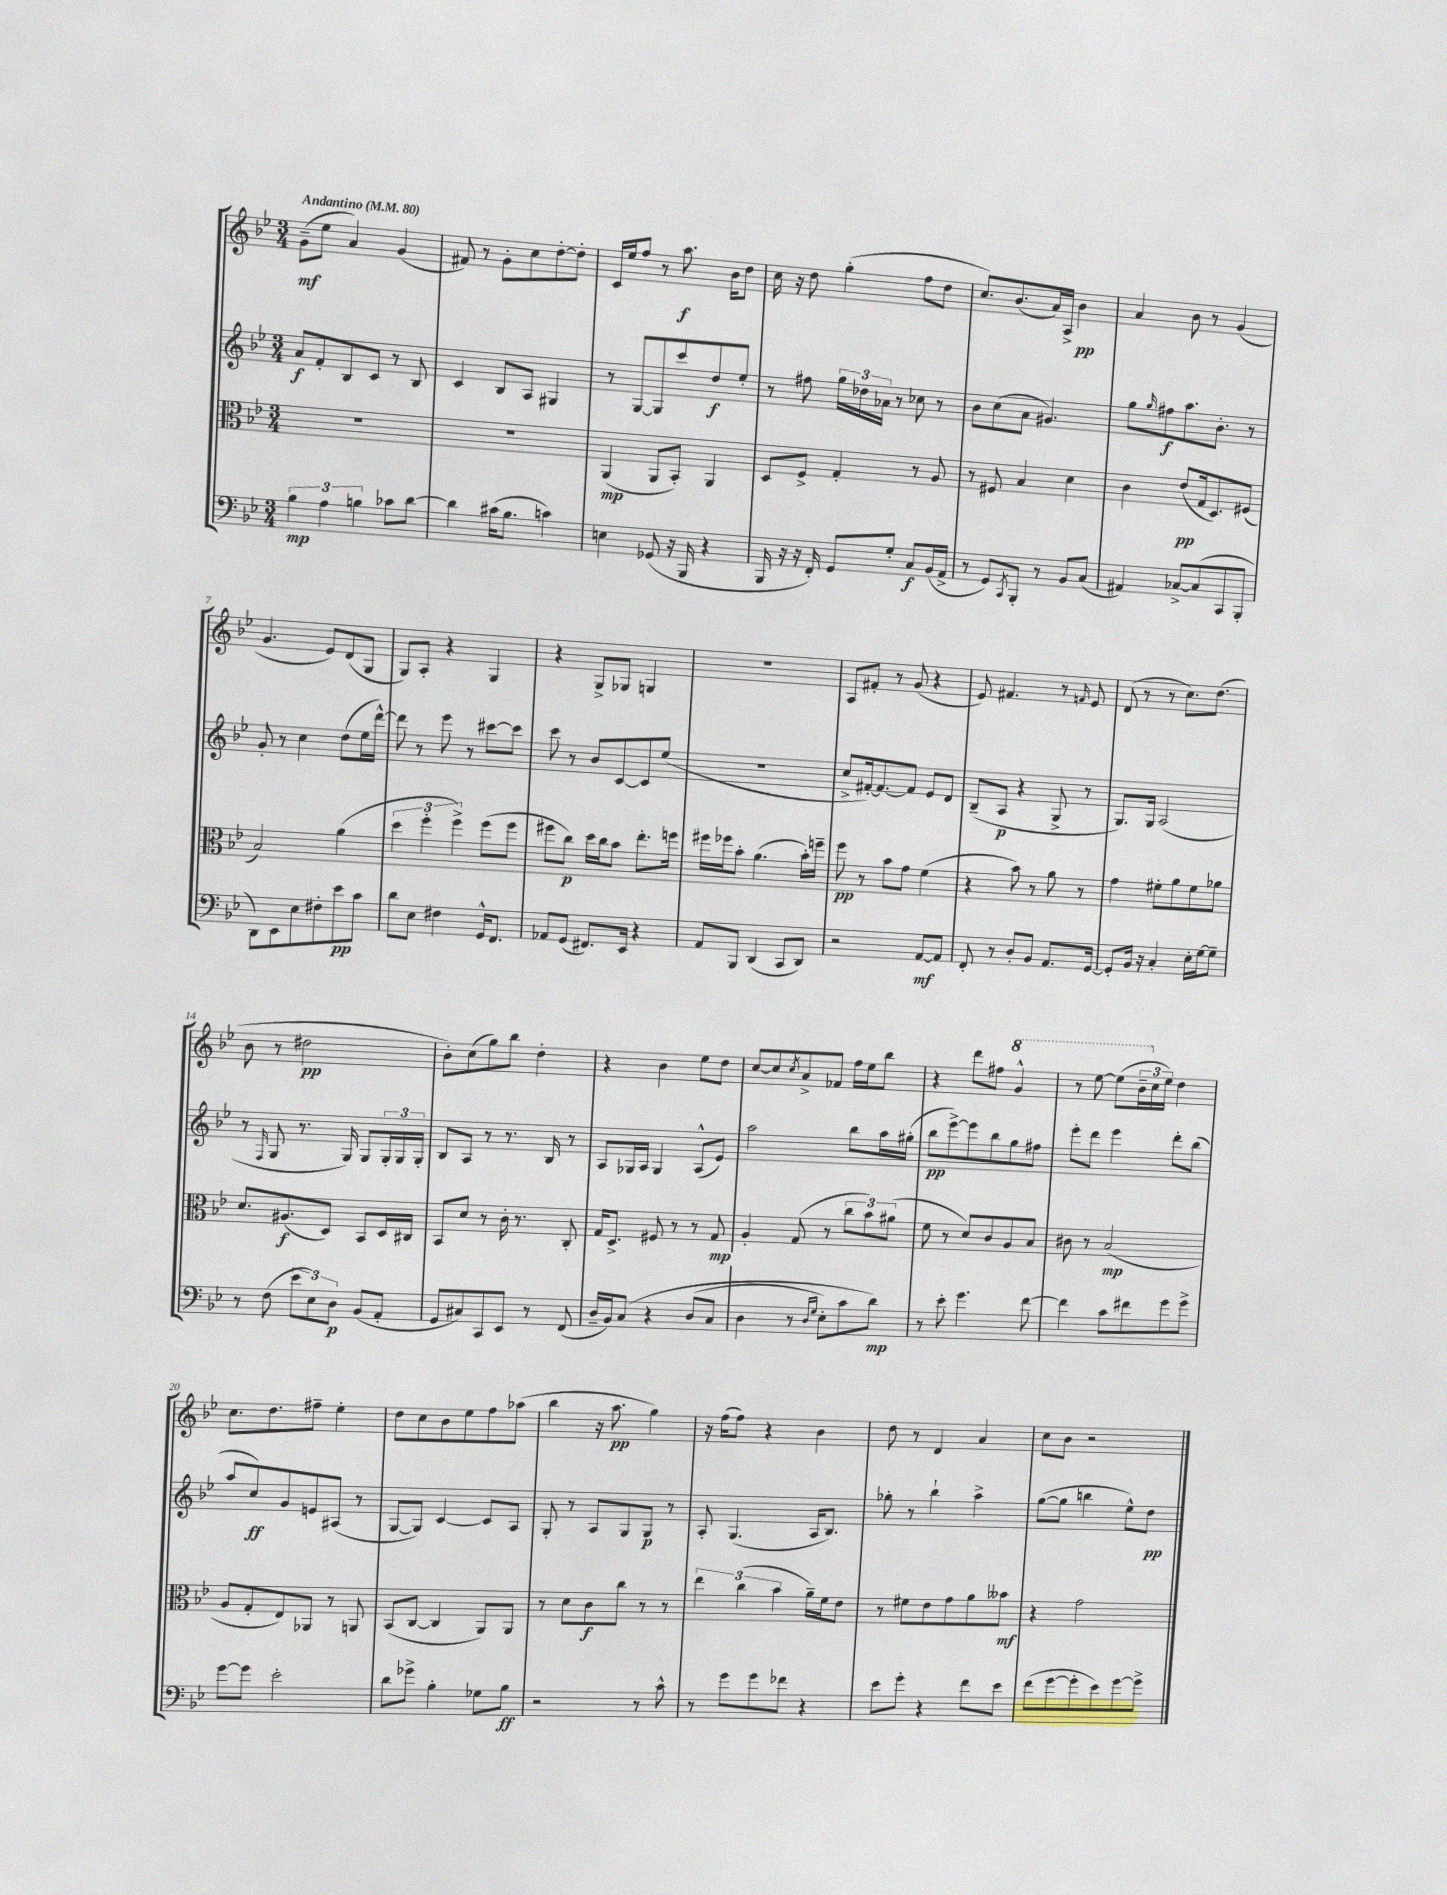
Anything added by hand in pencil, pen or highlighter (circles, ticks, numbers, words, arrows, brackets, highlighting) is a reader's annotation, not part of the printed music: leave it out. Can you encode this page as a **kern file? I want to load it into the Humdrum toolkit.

**kern	**dynam	**kern	**dynam	**kern	**dynam	**kern	**dynam
*part4	*part4	*part3	*part3	*part2	*part2	*part1	*part1
*staff4	*staff4	*staff3	*staff3	*staff2	*staff2	*staff1	*staff1
*clefF4	*	*clefC3	*	*clefG2	*	*clefG2	*
*k[b-e-]	*	*k[b-e-]	*	*k[b-e-]	*	*k[b-e-]	*
*M3/4	*	*M3/4	*	*M3/4	*	*M3/4	*
*MM80	*	*MM80	*	*MM80	*	*MM80	*
=1	=1	=1	=1	=1	=1	=1	=1
!	!	!	!	!	!	!LO:TX:a:B:t=Andantino	!
6B-\	mp	2.r	.	8a/L	f	(8g~\L	mf
.	.	.	.	8f'/	.	8ee-\J	.
6A\	.	.	.	.	.	.	.
.	.	.	.	8B-/	.	4a/)	.
6Bn\	.	.	.	.	.	.	.
.	.	.	.	8c/J	.	.	.
8c-X\L	.	.	.	8r	.	(4g/	.
[8d\J	.	.	.	8B-/	.	.	.
=2	=2	=2	=2	=2	=2	=2	=2
4d\]	.	2.r	.	4c/	.	8f#X/)	.
.	.	.	.	.	.	8r	.
(16c#X\KL	.	.	.	8B-/L	.	8g'\L	.
8.B-\J	.	.	.	.	.	.	.
.	.	.	.	8A/J	.	8cc\	.
4cn\)	.	.	.	4G#X/	.	[8dd'\	.
.	.	.	.	.	.	8dd'\J]	.
=3	=3	=3	=3	=3	=3	=3	=3
4En\	.	(4AA/	mp	8r	.	16c/LL	.
.	.	.	.	.	.	16ee-/J	.
.	.	.	.	[8G/L	.	8ff/J	.
(8GG-X/	.	8AA/L	.	8G/]	.	8r	.
16r	.	8BB-'/J)	.	8ccc/	.	8.aa\	f
16BBB-/	.	.	.	.	.	.	.
4r	.	4AA/	.	8dd/	f	.	.
.	.	.	.	.	.	16b-\KL	.
.	.	.	.	8ee-'/J	.	8dd\J	.
=4	=4	=4	=4	=4	=4	=4	=4
16BBB-/	.	8D/L	.	8r	.	16cc\	.
16r	.	.	.	.	.	16r	.
16r	.	8F^/J	.	8ff#X\	.	8dd\	.
16FF'/)	.	.	.	.	.	.	.
8GG/L	.	4G'/	.	24gg\LL	.	(4gg'\	.
.	.	.	.	24dd-X\	.	.	.
.	.	.	.	24a-X\JJ	.	.	.
8G'/J	.	.	.	8r	.	.	.
8C/L	f	8r	.	8cc-X\	.	8ff\L	.
(16BB-/L	.	8A/	.	8r	.	8dd\J	.
16AA^/JJ	.	.	.	.	.	.	.
=5	=5	=5	=5	=5	=5	=5	=5
8r	.	8r	.	8b-\L	.	8.cc/L)	.
8GG/L)	.	8F#X/	.	(8cc\	.	.	.
.	.	.	.	.	.	(8.b-/	.
8qCC/	.	.	.	.	.	.	.
8BBB-'/J	.	4B-/	.	8a\J	.	.	.
8r	.	.	.	4.g#X/)	.	16a/L)	.
.	.	.	.	.	.	16A^/JJ	.
8BB-/L	.	4d\	.	.	.	4b-\	pp
(8C/J	.	.	.	.	.	.	.
=6	=6	=6	=6	=6	=6	=6	=6
4AA#X/)	.	4c\	.	8gg\L	.	4a/	.
.	.	.	.	16qqgg/	.	.	.
.	.	.	.	8ff#X\	f	.	.
[8C-X^/L	.	(8e-/L	pp	8.aa\	.	8b-\	.
(8C-/]	.	16G/k	.	.	.	8r	.
.	.	8.D/)	.	8.b-'\J	.	.	.
8CC/	.	.	.	.	.	(4g/	.
8BBB-'/J	.	(8F#X/J	.	8r	.	.	.
!!LO:LB:g=z
=7	=7	=7	=7	=7	=7	=7	=7
8DD\L)	.	2B-/)	.	8g'/	.	4.g/	.
8EE-\	.	.	.	8r	.	.	.
8E-\	.	.	.	4cc\	.	.	.
8F#X'\	.	.	.	.	.	8e-/L)	.
8e-\	pp	(4a\	.	(8dd\L	.	(8d/	.
8c\J	.	.	.	16ee-\L	.	8G/J	.
.	.	.	.	[16ddd^^\JJ)	.	.	.
=8	=8	=8	=8	=8	=8	=8	=8
8d\L	.	6dd\	.	8ddd\]	.	8G/L)	.
8E-\J	.	.	.	8r	.	8A'/J	.
.	.	6ff'\	.	.	.	.	.
4F#X\	.	.	.	8eee-\	.	4r	.
.	.	6ff^\)	.	.	.	.	.
.	.	.	.	8r	.	.	.
16GG^^/KL	.	(8ff\L	.	[8ccc#X\L	.	4G/	.
8.FF/J	.	.	.	.	.	.	.
.	.	8ff\J	.	8ccc#\J]	.	.	.
=9	=9	=9	=9	=9	=9	=9	=9
8AA-X/L	.	8ff#X\L	.	8ccc\	.	4r	.
(8GG/J	.	8cc\J)	p	8r	.	.	.
8.FF#X/L)	.	16dd\LL	.	8b-/L	.	8G^/L	.
.	.	16cc\J	.	.	.	.	.
.	.	8b-\J	.	[8c/	.	8G-X/J	.
16EE-/Jk	.	.	.	.	.	.	.
4r	.	8.ee-'\L	.	8c/]	.	4Gn/	.
.	.	.	.	(8ee-/J	.	.	.
.	.	16ffn\Jk	.	.	.	.	.
=10	=10	=10	=10	=10	=10	=10	=10
8AA/L	.	16ff#X\LL	.	2.r	.	2.r	.
.	.	16ff-X\J	.	.	.	.	.
8BBB-/J	.	8b-'\J	.	.	.	.	.
(4DD/	.	(4.a\	.	.	.	.	.
8CC/L	.	.	.	.	.	.	.
8DD/J)	.	16b-'\LL)	.	.	.	.	.
.	.	16ffn~\JJ	.	.	.	.	.
=11	=11	=11	=11	=11	=11	=11	=11
2r	.	8ff\	pp	8cc^/L	.	8A/L	.
.	.	8r	.	[16f#X'/k)	.	8f#X'/J	.
.	.	.	.	8.f#/_	.	.	.
.	.	8b-\L	.	.	.	8r	.
.	.	8g\J	.	8f#/J]	.	(8g/	.
[8AA/L	mf	(4f\	.	8e-/L	.	4r	.
8AA/J]	.	.	.	8d/J	.	.	.
=12	=12	=12	=12	=12	=12	=12	=12
8FF'/	.	4r	.	(8B-~/L	.	8e-/)	.
8r	.	.	.	8A/J	p	4.f#X/	.
8D'/L	.	8b-\)	.	4r	.	.	.
8BB-/J	.	8r	.	.	.	.	.
8.AA/L	.	8a\	.	8G^/	.	8r	.
.	.	.	.	.	.	16qqfn/	.
.	.	8r	.	8r	.	8e-/	.
[16GG/Jk	.	.	.	.	.	.	.
=13	=13	=13	=13	=13	=13	=13	=13
8GG'/L]	.	4g\	.	8.G/L)	.	(8d/	.
16BB-/Jk	.	.	.	.	.	8r	.
16r	.	.	.	16G/Jk	.	.	.
4C'/	.	8f#X'\L	.	(2A/	.	8r	.
.	.	8a\	.	.	.	8.cc\L)	.
16E-'\LL	.	8f#\	.	.	.	.	.
[16G\J	.	.	.	.	.	(8.dd\J	.
8G~\J]	.	8a-X\J	.	.	.	.	.
!!LO:LB:g=z
=14	=14	=14	=14	=14	=14	=14	=14
8r	.	8.d/L	.	8r	.	8b-\	.
.	.	.	.	16qqF/	.	.	.
(8F\	.	.	.	8G/	.	8r	.
.	.	(8.A#X/	f	.	.	.	.
12e-\L	.	.	.	8.r	.	2dd#X\	pp
12E-\)	.	.	.	.	.	.	.
.	.	8D/J)	.	.	.	.	.
12D\J	p	.	.	.	.	.	.
.	.	.	.	16G/)	.	.	.
(8BB-/L	.	8BB-/L	.	8G/L	.	.	.
8AA'/J	.	16D/L	.	24G'/L	.	.	.
.	.	.	.	24G/	.	.	.
.	.	16C#X/JJ	.	.	.	.	.
.	.	.	.	24G'/JJ	.	.	.
=15	=15	=15	=15	=15	=15	=15	=15
8GG/L	.	8BB-/L	.	8B-/L	.	8b-'\L)	.
8C#X/)	.	8d/J	.	8A/J	.	(8cc\	.
8CC/	.	8r	.	8r	.	8gg\)	.
8EE-/J	.	16c'\	.	8.r	.	8bb-\J	.
.	.	8.r	.	.	.	.	.
8r	.	.	.	.	.	4dd'\	.
.	.	.	.	16B-/	.	.	.
(8FF/	.	8C'/	.	8r	.	.	.
=16	=16	=16	=16	=16	=16	=16	=16
16D~/LL	.	16G/KL	.	8A/L	.	4r	.
16BB-/J)	.	8.D^/J	.	.	.	.	.
(8C/J	.	.	.	16G-X/L	.	.	.
.	.	.	.	16A/JJ	.	.	.
4r	.	8F#X/	.	4G-/	.	4b-\	.
.	.	8r	.	.	.	.	.
(8D/L	.	8r	.	(8A^^/L	.	8ee-\L	.
8C/J	.	8G/	mp	8e-/J)	.	8dd\J	.
=17	=17	=17	=17	=17	=17	=17	=17
4D\	.	4A'/	.	2aa\	.	[8cc/L	.
.	.	.	.	.	.	8cc/]	.
.	.	.	.	.	.	8qcc/	.
8r	.	(8G/	.	.	.	8a^/	.
16qqD/LL	.	.	.	.	.	.	.
16qqG/JJ	.	.	.	.	.	.	.
8E-'\L)	.	8r	.	.	.	8f-X/J	.
8c\	.	12cc\L	.	8bb-\L	.	16ff\LL	.
.	.	.	.	.	.	16ee-\J	.
.	.	12b-\)	.	.	.	.	.
8d\J)	mp	.	.	16aa\L	.	8bb-\J	.
.	.	(12a#X\J	.	.	.	.	.
.	.	.	.	(16gg#X'\JJ	.	.	.
=18	=18	=18	=18	=18	=18	=18	=18
8r	.	8f\	.	8bb-\L	pp	4r	.
8e-'\	.	8r	.	[8eee-^\)	.	.	.
4.g\	.	8d/L)	.	8eee-\]	.	8ddd\L	.
.	.	8c/	.	8bb-\	.	8ff#X\J	.
*	*	*	*	*	*	*8va	*
.	.	8A/	.	8gg\	.	4gg^^/	.
[8f\	.	8B-/J	.	8ff#X\J	.	.	.
=19	=19	=19	=19	=19	=19	=19	=19
4f\]	.	8c#X\	.	8eee-'\L	.	8r	.
.	.	8r	.	8ddd\J	.	[8eee-\	.
8c\L	.	(2B-/	mp	4eee-\	.	(8eee-\L]	.
8f#X\	.	.	.	.	.	24bb-~\L	.
*	*	*	*	*	*	*X8va	*
.	.	.	.	.	.	24cc\	.
.	.	.	.	.	.	24ee-\JJ)	.
8g\	.	.	.	8ddd'\L	.	4dd\	.
8g^\J	.	.	.	(8bb-\J	.	.	.
!!LO:LB:g=z
=20	=20	=20	=20	=20	=20	=20	=20
[8g\L	.	8A/L	.	8aa/L	.	8.cc\L	.
8g\J]	.	8G'/	.	8cc/)	ff	.	.
.	.	.	.	.	.	8.dd\	.
2e-'\	.	8E-/)	.	8g/	.	.	.
.	.	8AA-X/J	.	8en/	.	8ff#X~\J	.
.	.	8r	.	(8A#X/J	.	4ee-'\	.
.	.	8AAn/	.	8r	.	.	.
=21	=21	=21	=21	=21	=21	=21	=21
8d\L	.	(8BB-/L	.	[8G/L	.	8dd\L	.
8g-X^\J	.	[8C/J	.	8G/J])	.	8cc\	.
4B-'\	.	4C/]	.	[4c/	.	8b-\	.
.	.	.	.	.	.	8ee-\	.
8G-X\L	.	8AA/L)	.	8c/L]	.	8ff\	.
8B-\J	ff	8AA/J	.	8A/J	.	(8aa-X\J	.
=22	=22	=22	=22	=22	=22	=22	=22
2r	.	8r	.	8G'/	.	4bb-\	.
.	.	8d\L	.	8r	.	.	.
.	.	8c\	f	8A/L	.	16r	.
.	.	.	.	.	.	8.aa\	pp
.	.	8cc\J	.	8G/	.	.	.
8r	.	8r	.	8G/J	p	4gg\)	.
8c^^\	.	8r	.	8r	.	.	.
=23	=23	=23	=23	=23	=23	=23	=23
8r	.	6ee-\	.	8A'/	.	16r	.
.	.	.	.	.	.	(16ff\KL	.
8g\L	.	.	.	(4.G/	.	8ff\J)	.
.	.	(6cc\	.	.	.	.	.
8g\	.	.	.	.	.	4r	.
.	.	6b-\	.	.	.	.	.
8f-X\J	.	.	.	.	.	.	.
4r	.	16a~\LL)	.	16A/KL	.	4b-\	.
.	.	16f\J	.	8.B-/J)	.	.	.
.	.	8e-\J	.	.	.	.	.
=24	=24	=24	=24	=24	=24	=24	=24
8e-\L	.	8r	.	8gg-X'\	.	8dd\	.
8g'\J	.	8f#X\L	.	8r	.	8r	.
4r	.	8e-\	.	4bb-`\	.	4d/	.
.	.	8g\	.	.	.	.	.
8f\L	.	8a\	.	4aa^\	.	4a/	.
8e-\J	.	8b--X\J	mf	.	.	.	.
=25	=25	=25	=25	=25	=25	=25	=25
(8f\L	.	4r	.	([8gg\L	.	8cc\L	.
[8g\	.	.	.	8gg\J]	.	8b-\J	.
8g'\]	.	2g\	.	4bbn\	.	2r	.
8e-\)	.	.	.	.	.	.	.
[8g\	.	.	.	8ee-^^\L)	.	.	.
8g^\J]	.	.	.	8dd\J	pp	.	.
==	==	==	==	==	==	==	==
*-	*-	*-	*-	*-	*-	*-	*-
